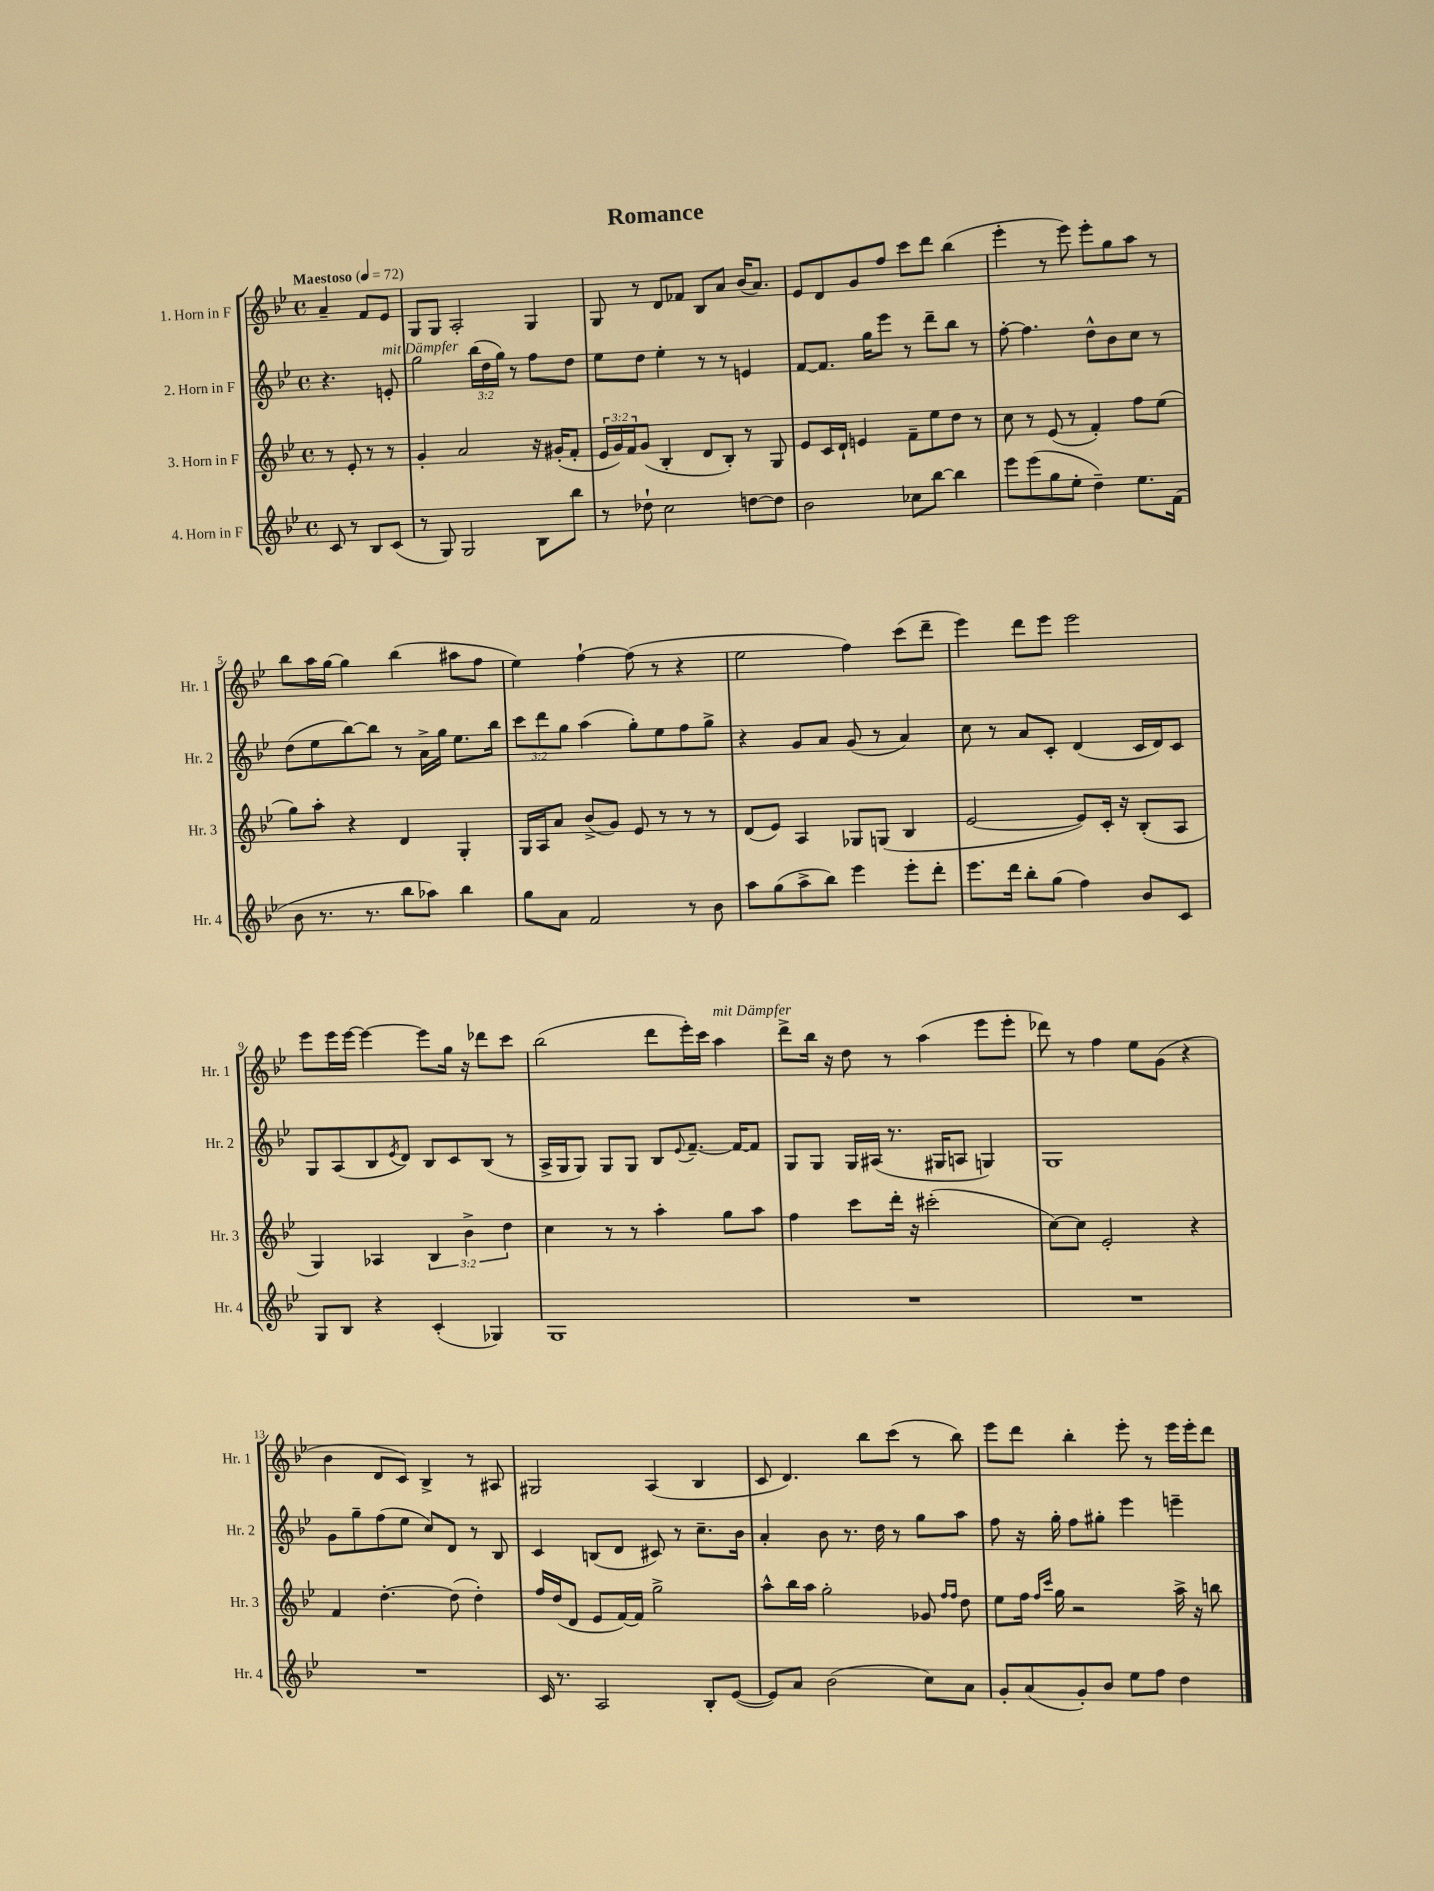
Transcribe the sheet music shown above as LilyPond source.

\header { title = "Romance" }
<<
\new StaffGroup <<
\new Staff = "s0" \with { instrumentName = "1. Horn in F" shortInstrumentName = "Hr. 1" } {
    \clef treble \key bes \major \defaultTimeSignature \time 4/4 \partial 2 \tempo "Maestoso" 4 = 72
    a'4-- f'8 ees'8 |
    g8 g8 a2-. g4 |
    g8 r8 d'8 fes'8 bes8 a'8 bes'16( a'8.) |
    ees'8 d'8 g'8 f''8 c'''8 d'''8 bes''4( |
    ees'''4-. r8 ees'''8) ees'''8-. g''8 a''8 r8 |
    bes''8 a''16 g''16~ g''4 bes''4( ais''8 f''8 |
    ees''4) f''4~-! f''8( r8 r4 |
    ees''2 f''4) c'''8( d'''8-- |
    ees'''4) d'''8 ees'''8 ees'''2 |
    ees'''8 ees'''16 ees'''16~ ees'''4~ ees'''8 g''16 r16 des'''8 c'''8 |
    bes''2( d'''8 ees'''16-.) c'''16 a''4^\markup { \italic "mit Dämpfer" } |
    d'''8-> bes''16 r16 d''8 r8 a''4( ees'''8 ees'''8-. |
    des'''8) r8 f''4 ees''8 g'8( r4 |
    bes'4 d'8 c'8) bes4-> r8 ais8 |
    gis2 a4( bes4 |
    c'8 d'4.) bes''8 c'''8( r8 bes''8) |
    ees'''8 d'''8 bes''4-. ees'''8-. r8 ees'''16 ees'''16-. d'''8 \bar "|." |
}
\new Staff = "s1" \with { instrumentName = "2. Horn in F" shortInstrumentName = "Hr. 2" } {
    \clef treble \key bes \major \defaultTimeSignature \time 4/4 \override Staff.TupletNumber.text = #tuplet-number::calc-fraction-text \partial 2
    r4. e'8-.^\markup { \italic "mit Dämpfer" } |
    g''2 \tuplet 3/2 { bes''16( d''16 g''16) } r8 f''8 d''8 |
    ees''8 d''8 ees''4-. r8 r8 e'4 |
    f'8~ f'8. g''16 ees'''8 r8 d'''8-- bes''8 r8 |
    f''8~-. f''4. d''8-^ bes'8 c''8 r8 |
    d''8( ees''8 bes''8~) bes''8 r8 a'16-> g''16 ees''8. bes''16 |
    \tuplet 3/2 { c'''8 d'''8 g''8 } a''4( g''8-.) ees''8 f''8 g''8-> |
    r4 g'8 a'8 g'8( r8 a'4) |
    c''8 r8 a'8 c'8-. d'4( c'16 d'16) c'8 |
    g8 a8( bes8 \acciaccatura { ees'8 } d'8) bes8 c'8 bes8( r8 |
    a16-> g16 g8) g8 g8 bes8 \appoggiatura { ees'8 } f'8.~-- f'16~ f'8 |
    g8 g8 g16 ais16( r8. gis16 a8 g4) |
    g1 |
    g'8 g''8-- f''8( ees''8 c''8) d'8 r8 bes8 |
    c'4 b8( d'8 cis'8) r8 c''8.-- bes'16 |
    a'4-. bes'8 r8. d''16 r8 g''8 a''8 |
    f''8 r16 g''16-. f''8 gis''8-. ees'''4 e'''4-- \bar "|." |
}
\new Staff = "s2" \with { instrumentName = "3. Horn in F" shortInstrumentName = "Hr. 3" } {
    \clef treble \key bes \major \defaultTimeSignature \time 4/4 \override Staff.TupletNumber.text = #tuplet-number::calc-fraction-text \partial 2
    r8 ees'8-. r8 r8 |
    g'4-. a'2 r16 gis'16-.( f'8-. |
    \tuplet 3/2 { ees'16 g'16) f'16 } g'8( bes4-. d'8 bes8-.) r8 g8 |
    ees'8 c'16 d'16-! e'4 f'8-- ees''8 d''8 r8 |
    c''8 r8 ees'8( r8 f'4-.) f''8 ees''8( |
    g''8) a''8-. r4 d'4 g4-. |
    g16 a16 a'8 bes'8->( g'8) ees'8 r8 r8 r8 |
    d'8( ees'8) a4 ges8 g8( bes4 |
    ees'2~ ees'8) c'16-. r16 bes8-.( a8 |
    g4) aes4 \tuplet 3/2 { bes4 bes'4-> d''4 } |
    c''4 r8 r8 a''4-. g''8 a''8 |
    f''4 c'''8 d'''16-. r16 cis'''2-.( |
    c''8~) c''8 ees'2-. r4 |
    f'4 d''4.~-. d''8( d''4-.) |
    f''16 d''16( d'8 ees'8 f'16~) f'16 g''2-> |
    a''8-^ bes''16 a''16 g''2-. ges'8 \grace { f''16 f''16 } d''8 |
    ees''8 f''16 \grace { f''16 c'''16 } g''16 r2 a''16-> r16 b''8 \bar "|." |
}
\new Staff = "s3" \with { instrumentName = "4. Horn in F" shortInstrumentName = "Hr. 4" } {
    \clef treble \key bes \major \defaultTimeSignature \time 4/4 \partial 2
    c'8 r8 bes8 c'8( |
    r8 g8) g2 bes8 bes''8 |
    r8 des''8-! c''2 d''8~ d''8 |
    bes'2 ces''8 bes''8~ bes''4 |
    ees'''8 ees'''8( g''8 ees''8-. d''4--) ees''8. f'16( |
    bes'8 r8. r8. bes''8 aes''8) bes''4 |
    g''8 a'8 f'2 r8 bes'8 |
    a''8 g''8( a''8-> bes''8) ees'''4 ees'''8-. d'''8-. |
    ees'''8. d'''16 bes''8-. g''8( f''4) bes'8 c'8 |
    g8 bes8 r4 c'4-.( ges4) |
    g1 |
    R1 |
    R1 |
    R1 |
    c'16 r8. a2 bes8-. ees'8~( |
    ees'8) a'8 bes'2( c''8) a'8 |
    g'8-. a'8( g'8-.) bes'8 ees''8 f''8 d''4 \bar "|." |
}
>>
>>
